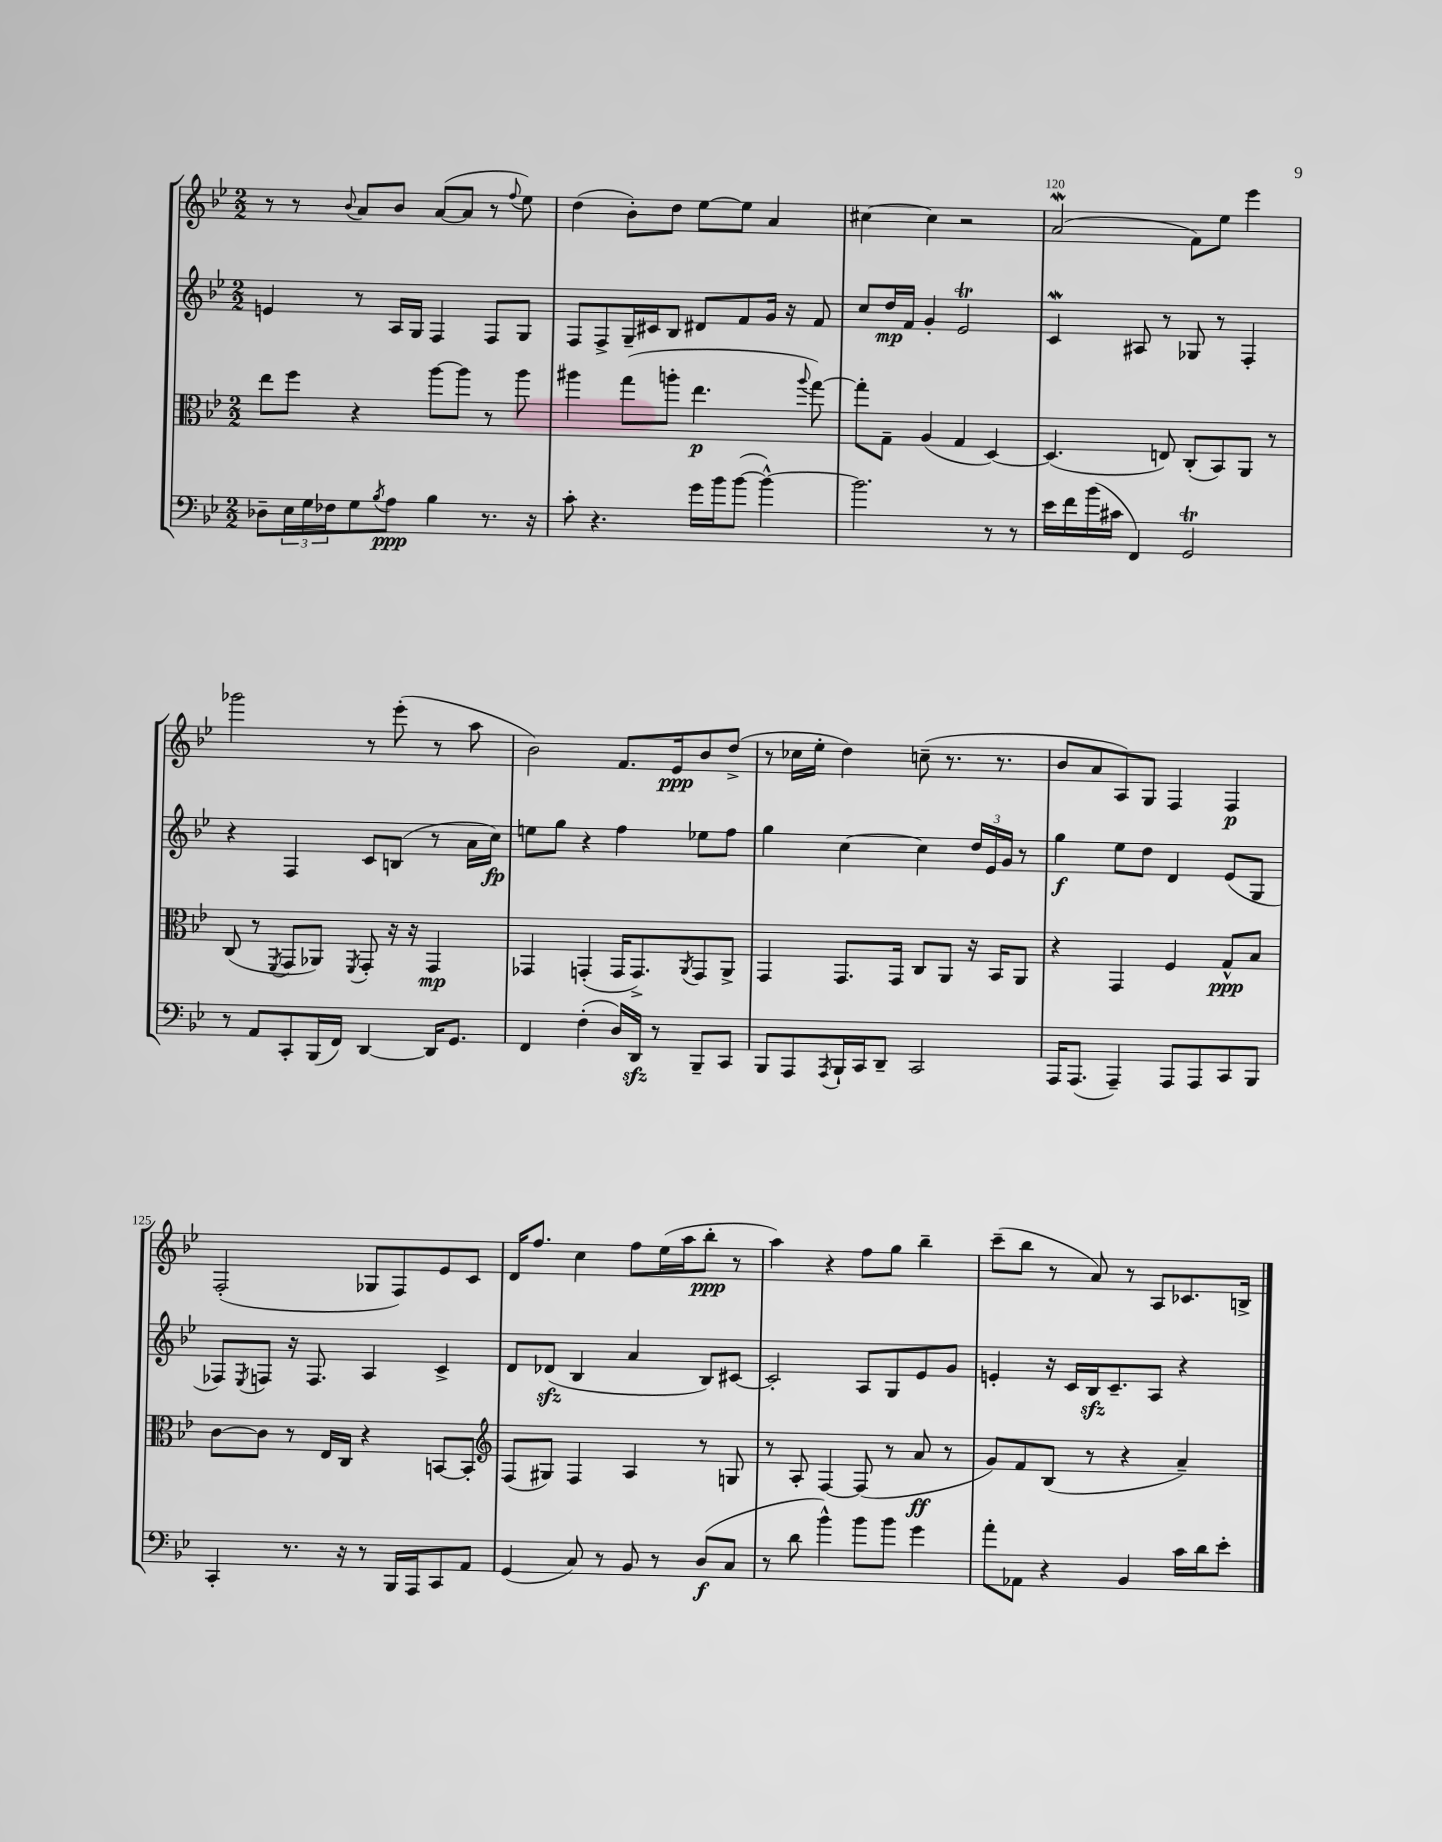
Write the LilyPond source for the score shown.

<<
\new StaffGroup <<
\new Staff = "s0" {
    \clef treble \key bes \major \numericTimeSignature \time 2/2
    r8 r8 \appoggiatura { bes'8 } a'8 bes'8 a'8~( a'8 r8 \appoggiatura { f''8 } ees''8) |
    d''4( bes'8-.) d''8 ees''8~ ees''8 a'4 |
    cis''4~ cis''4 r2 |
    a'2\mordent( f'8) ees''8 ees'''4 |
    ges'''2 r8 ees'''8-.( r8 a''8 |
    bes'2) f'8. ees'16\ppp bes'8 d''8->( |
    r8 ces''16 ees''16-. d''4) c''8--( r8. r8. |
    bes'8 a'8 a8) g8 f4 f4\p |
    f2-.( ges8 f8) ees'8 c'8 |
    d'16 f''8. c''4 f''8 ees''16( a''16 bes''8-.\ppp r8 |
    a''4) r4 f''8 g''8 bes''4-- |
    c'''8--( bes''8 r8 a'8) r8 a8 ces'8. b16-> \bar "|." |
}
\new Staff = "s1" {
    \clef treble \key bes \major \numericTimeSignature \time 2/2
    e'4 r8 a16 g16 f4 f8 g8 |
    f8 f8-> g16-- cis'16 bes8 dis'8 f'8 g'16 r16 f'8 |
    c''8 d''16\mp f'16 g'4-. ees'2\trill |
    c'4\mordent ais8 r8 ges8 r8 f4-. |
    r4 f4 c'8 b8( r8 a'16 c''16\fp) |
    e''8 g''8 r4 f''4 ees''8 f''8 |
    g''4 c''4~ c''4 \tuplet 3/2 { d''16 ees'16 g'16 } r8 |
    g''4\f ees''8 d''8 d'4 ees'8( g8 |
    fes8) \acciaccatura { ees8 } f8 r16 f8. a4 c'4-> |
    d'8 des'8\sfz( bes4 a'4 bes8) cis'8~ |
    cis'2-. a8 g8 ees'8 g'8 |
    e'4-. r16 c'16 bes16\sfz c'8.-- a8 r4 \bar "|." |
}
\new Staff = "s2" {
    \clef alto \key bes \major \numericTimeSignature \time 2/2
    ees''8 f''8 r4 a''8~ a''8 r8 a''8 |
    ais''4 g''8( a''8-. ees''4.\p \appoggiatura { a''8 } g''8~) |
    g''8-. g8-- a4( g4 d4~) |
    d4.( e8) c8-.( bes,8) a,8 r8 |
    c8( r8 \acciaccatura { f,8 } g,8 aes,8) \acciaccatura { f,8 } g,8-. r16 r16 g,4\mp |
    ges,4 g,4-.( g,16 g,8.->) \acciaccatura { a,8 } g,8 a,8-> |
    g,4 g,8. g,16 c8 a,8 r16 bes,16 a,8 |
    r4 g,4 f4 g8-^\ppp bes8 |
    c'8~ c'8 r8 ees16 c16 r4 b,8~ b,8-. |
    \clef treble f8( gis8) f4 a4 r8 g8 |
    r8 a8-. f4~ f8( r8 a'8\ff r8 |
    g'8) f'8 bes8( r8 r4 a'4--) \bar "|." |
}
\new Staff = "s3" {
    \clef bass \key bes \major \numericTimeSignature \time 2/2
    des8-- \tuplet 3/2 { ees16 g16 fes16 } g8 \acciaccatura { bes8 } a8\ppp bes4 r8. r16 |
    c'8-. r4. g'16 bes'16 bes'8~( bes'4~-^) |
    bes'2. r8 r8 |
    ees'16 f'16 bes'16( cis'16 f,4) g,2\trill |
    r8 a,8 c,8-. bes,,16( f,16) d,4~ d,16 g,8. |
    f,4 f4-.( d16) d,16\sfz r8 bes,,8-- c,8 |
    bes,,8 a,,8 \acciaccatura { a,,8 } bes,,16-! c,16 d,8-- c,2 |
    a,,16 a,,8.( a,,4--) a,,8 a,,8 c,8 bes,,8 |
    c,4-. r8. r16 r8 bes,,16 a,,16 c,8 a,8 |
    g,4( c8) r8 bes,8 r8 d8\f( c8 |
    r8 d'8 bes'4-^) bes'8 bes'8 g'4 |
    a'8-. aes,8 r4 bes,4 c'16 d'16 ees'8-. \bar "|." |
}
>>
>>
\layout { \context { \Score currentBarNumber = #117 \override BarNumber.break-visibility = ##(#f #t #t) barNumberVisibility = #(every-nth-bar-number-visible 5) } }
